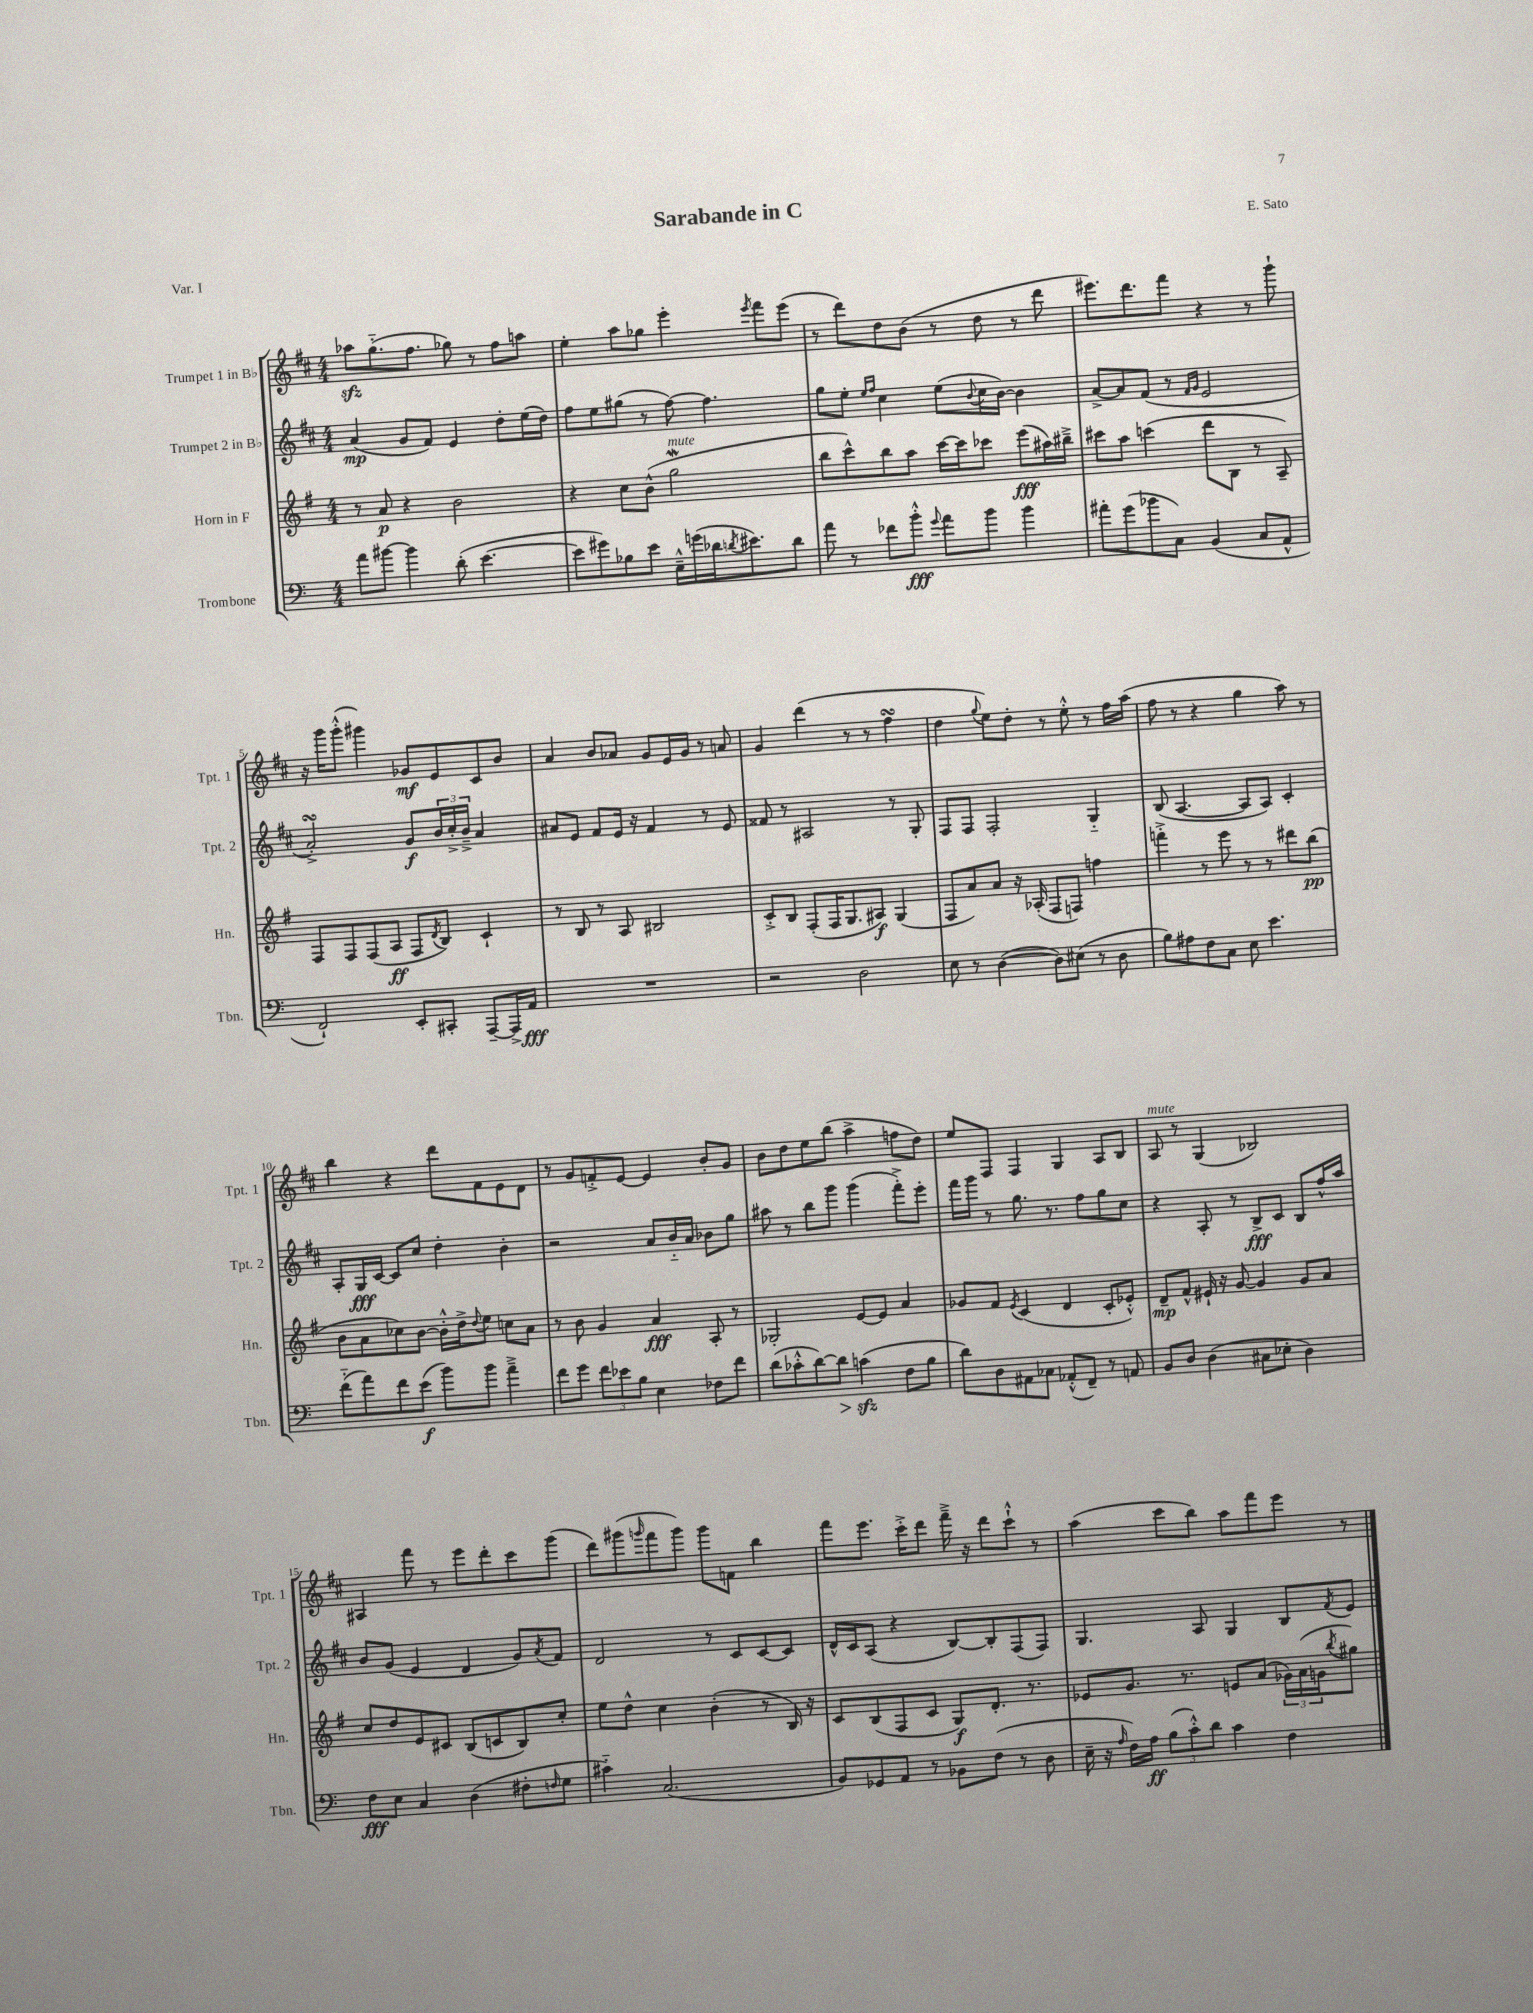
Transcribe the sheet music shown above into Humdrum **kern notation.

**kern	**kern	**kern	**kern
*staff4	*staff3	*staff2	*staff1
*clefF4	*clefG2	*clefG2	*clefG2
*k[]	*k[f#]	*k[f#c#]	*k[f#c#]
*M4/4	*M4/4	*M4/4	*M4/4
8a	8r	(4a	8aa-
[8b#	8a	.	(8.gg'~
4b#]	4r	8g	.
.	.	.	8.ff#
.	.	8f#)	.
(8d'	2b	4e	8gg-)
[4.e	.	.	8r
.	.	8dd'	8ff#
.	.	(16ee	8aa
.	.	16dd)	.
=	=	=	=
8e]	4r	8ff#	4ee'
8g#)	.	8ee	.
8B-	8cc	(8gg#	8aa
8e	(8b^^	8r	8gg-
16E~^^	2gg	[8ff#)	4eee'
(16g	.	.	.
16d-	.	4.ff#]	.
8qd	.	.	.
8.e#)	.	.	.
.	.	.	8qeee
.	.	.	8fff#
8d	.	.	(8eee
=	=	=	=
8a	8bb	8gg	8r
8r	8ccc^^)	8ee'	8ddd)
.	.	16qqee	.
.	.	16qqff#	.
8f-	8bb	4cc#	8dd
8b'^^	8aa	.	(8b
8qqg	.	.	.
8a	[16ccc	(8ee	8r
.	16ccc]	.	.
.	.	8qqb	.
8b	8ccc-	16cc#	8dd
.	.	[16b)	.
4b	(8eee	4b]	8r
.	16aa#)	.	8ddd
.	16bb#~^	.	.
=	=	=	=
8a#'	8ccc#	[8a^	8.eee#)
(8g	8aa	8a]	.
.	.	.	8.ddd
8b-	(4ccc	(8f#	.
8C)	.	8r	8fff#
.	.	16qqf#	.
.	.	16qqg	.
(4BB	8ddd	2e	4r
.	8B	.	.
8C	8r	.	8r
8AA^^	8A~)	.	8ggg`
=	=	=	=
2FF`)	8F#	2a'^)	16r
.	.	.	16ggg
.	8F#	.	(8ggg'^^
.	(8F#	.	4ggg#)
.	8A	.	.
8EE'	8F#	8g	8g-
.	8qd	.	.
8CC#'	8B)	24b	8e
.	.	24cc#'^	.
.	.	24b~^	.
[8AAA~	4c`	4a	8c#
16AAA^]	.	.	8b
16AA	.	.	.
=	=	=	=
1r	8r	8a#	4a
.	8B	8e	.
.	8r	8f#	8b
.	8A	16e	8a-
.	.	16r	.
.	2B#	4f#	8g
.	.	.	16e
.	.	.	16g
.	.	8r	8r
.	.	8e	8a
=	=	=	=
2r	8c'^	8f##	4g
.	8B	8r	.
.	(8F#'	2A#	(4ddd
.	16F#	.	.
.	8.G	.	.
2D	.	.	8r
.	8A#)	.	8r
.	(4G	8r	4ff#
.	.	8G'	.
=	=	=	=
8E	8F#	8F#	4dd
8r	8a)	8F#	.
.	.	.	8qqgg
([4D	8a	2F#'	8ee)
.	16r	.	8dd'
.	(16A-'	.	.
8D])	8F#	.	8r
(8E#	8F)	.	8ee'^^
8r	4ff	4G'~	8r
8D	.	.	16ff#
.	.	.	(16aa
=	=	=	=
8B)	4fff'^	(8B	8ff#
8A#	.	[4.A	8r
8F	8r	.	4r
8C	8eee	.	.
8E	8r	8A]	4gg
4.e	8r	8A)	.
.	8ddd#	4c#'	8aa)
.	(8bb	.	8r
=	=	=	=
(8f'~	8b	8A'	4bb
8a)	8a	16G	.
.	.	[16c#	.
8f	8cc-)	8c#]	4r
(8e	[8b	8cc#	.
8b)	16b'^^]	4dd'	8ddd
.	16dd^	.	.
.	8qqdd	.	.
8b	8ee	.	8f#
4a~^	8cc	4b'	8e
.	8a	.	8d
=	=	=	=
8f	8r	2r	8r
8g	8b	.	8g
12f	4g	.	8f'^
12e-	.	.	.
.	.	.	[8e
12B	.	.	.
4E	4a	8a	4e]
.	.	16b'~	.
.	.	16a	.
8F-	8A'	8b-	8b'
8f	8r	8gg	8g
=	=	=	=
(8d	2G-'	8aa#	8b
8c-'^^	.	8r	8dd
[8d)	.	8bb	8ee
8d]	.	8ggg	(8bb
(4c	[8e	(4ggg	4aa^
.	8e]	.	.
8F	4a	8fff#'^)	8ff
8B	.	8eee'	8dd)
=	=	=	=
8d)	8g-	16fff#	8ee
.	.	16ggg	.
8D	8f#	8r	8F#
.	8qe	.	.
8AA#	(4c	8.gg	4F#
8C-	.	.	.
.	.	8.r	.
(8AA-'^^	4d	.	4G
8FF~)	.	8ff#	.
8r	8c'	8gg	8A
8AA	8e-'^^)	8cc#	8B
=	=	=	=
8BB	8d~	4r	8A
8D	8f#^^	.	8r
(4D	16e#`	8A'	(4G
.	16r	.	.
.	[8g	8r	.
8C#	4g]	8B^	2B-)
8E-'	.	8c#	.
4D)	8g	8B	.
.	8a	16ff#^^	.
.	.	16aa	.
=	=	=	=
8F	8cc	8b	4A#
8E	8dd	(8g	.
4C	8e	4e	8fff#
.	8c#	.	8r
(4D	(8B	4d	8eee
.	8c	.	8ddd'
8F#'	8B)	8g)	8ccc#
16qqF	.	8qa	.
8G	8cc'	8f#	(8ggg
=	=	=	=
4c#'~)	8ee	2d	8ddd)
.	8dd^^	.	(8ggg#
.	.	.	16qqggg
(2.C	4cc	.	8fff#
.	.	.	8ggg)
.	(4b'	8r	8ggg
.	.	8c#	8f
.	8r	[8c#	4bb
.	16B)	8c#]	.
.	16r	.	.
=	=	=	=
8BB)	8c	16d^^	8fff#
.	.	16c#	.
8GG-	(8B	(8A	8.eee
8AA	8F#	4r	.
.	.	.	16ccc#'^
8r	8c	.	8ddd
8BB-	8G)	[8B)	16fff#~^
.	.	.	16r
(8F	8.d'	8B']	8ddd
8r	.	(8F#	8ccc#`^^
.	8.r	.	.
8D	.	8F#)	8r
=	=	=	=
16E~	8e-	4.G	(4aa
16r	.	.	.
16qqA	.	.	.
16F)	8.g	.	.
16A	.	.	.
(12B	.	.	8ccc#
.	8.r	.	.
12c'^^)	.	.	.
.	.	8A	8bb)
12d	.	.	.
4c	8e	4G	8aa
.	(8a	.	8fff#
4F	24g-)	8B	8eee
.	(24a	.	.
.	24g	.	.
.	8qbb	8qf#	.
.	8gg#)	8e	8r
==	==	==	==
*-	*-	*-	*-
